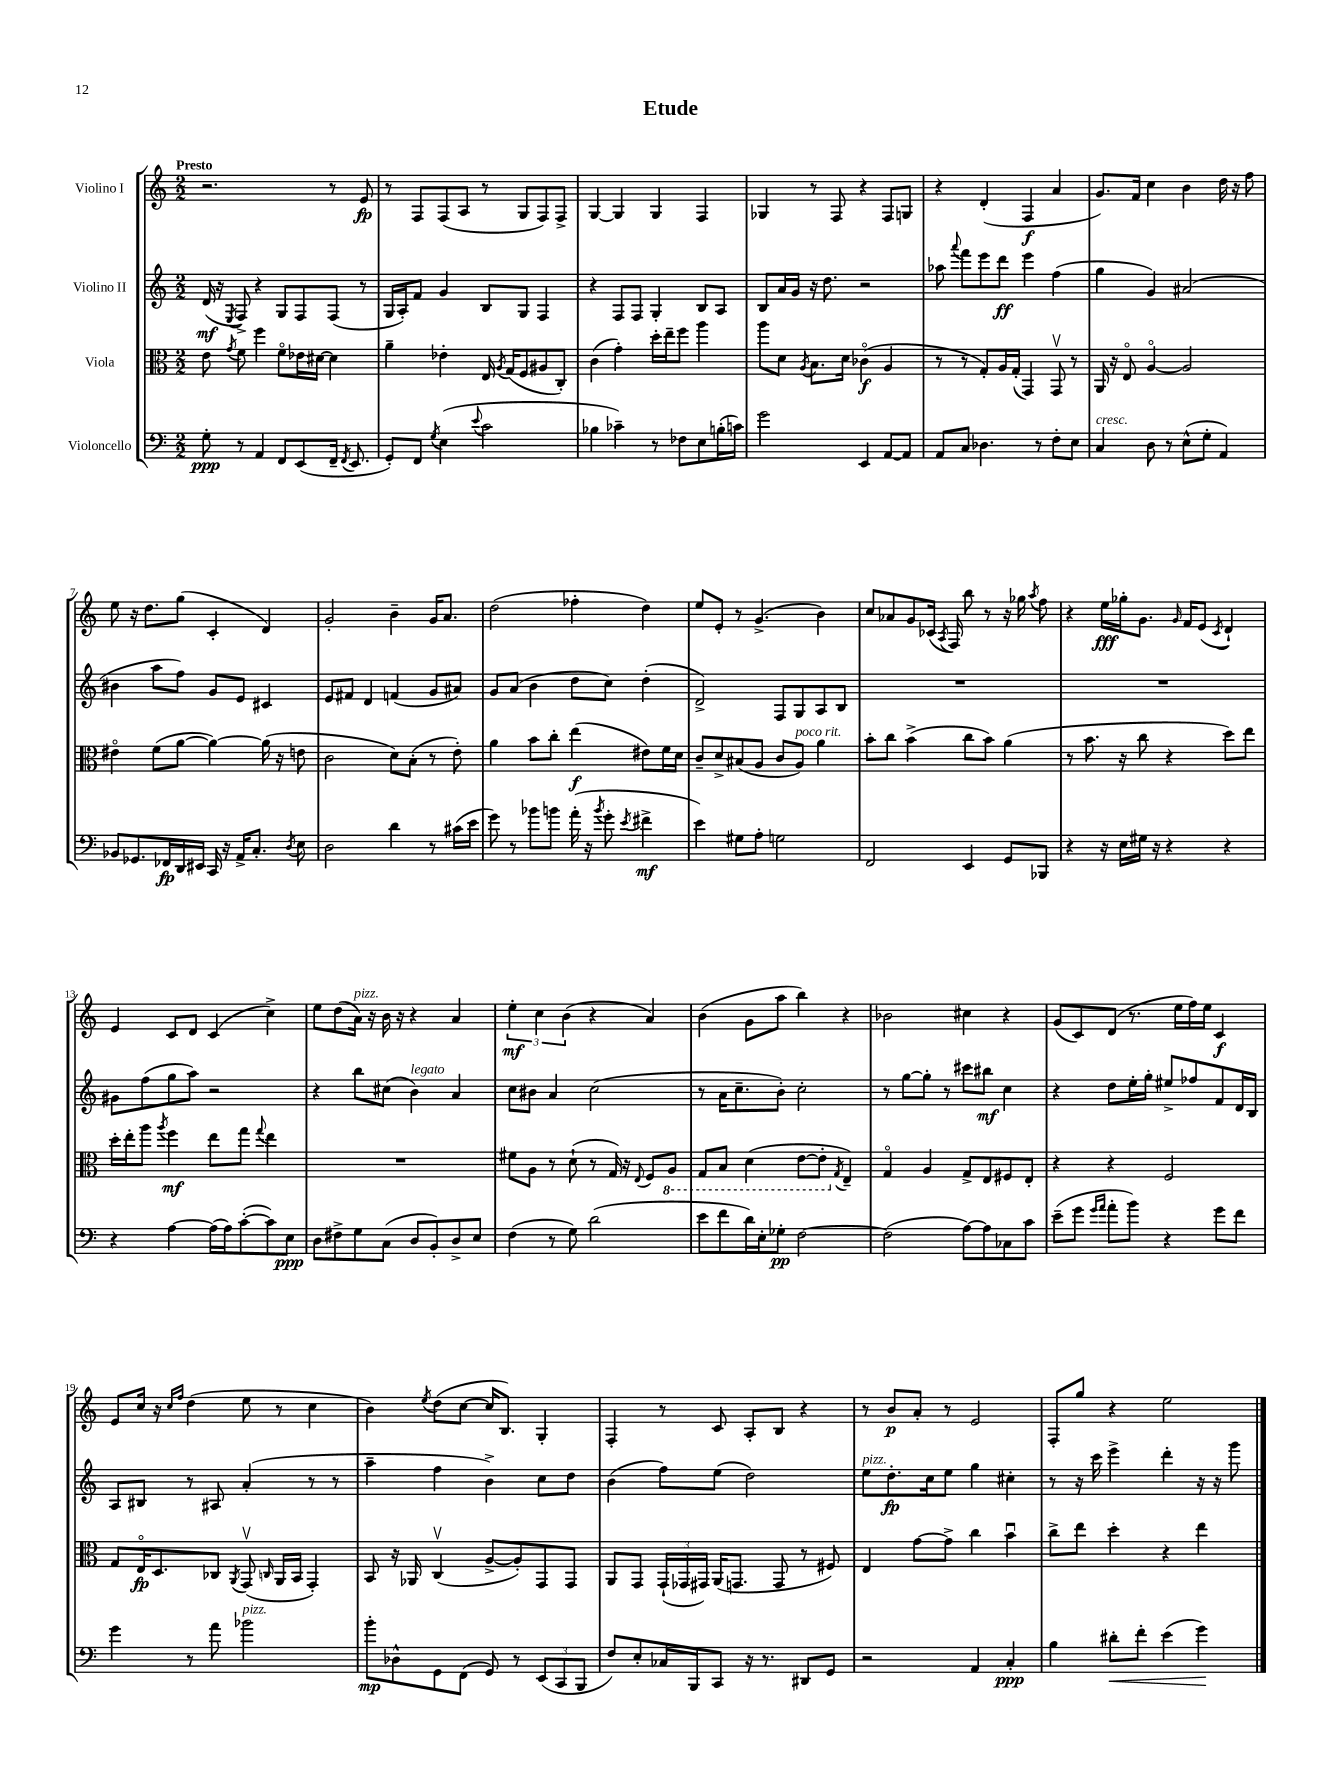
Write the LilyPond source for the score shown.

\header { title = "Etude" }
<<
\new StaffGroup <<
\new Staff = "s0" \with { instrumentName = "Violino I" } {
    \clef treble \key c \major \numericTimeSignature \time 2/2 \tempo "Presto"
    \autoBeamOff r2. r8 e'8\fp |
    r8 f8[ f8( a8] r8 g8[ f8) f8]-> |
    g4~ g4 g4 f4 |
    ges4 r8 f8 r4 f8[ g8] |
    r4 d'4-.( f4\f a'4 |
    g'8.[) f'16] c''4 b'4 d''16 r16 f''8 |
    e''8 r16 d''8.[ g''8]( c'4-. d'4) |
    g'2-. b'4-- g'16[ a'8.] |
    d''2( fes''4-. d''4) |
    e''8[ e'8]-. r8 g'4.->( b'4) |
    c''8[ aes'8 g'8 ces'16]( \acciaccatura { a8 } f16) b''8 r8 r16 ges''16 \acciaccatura { a''8 } f''8 |
    r4 e''16[\fff ges''16-. g'8.] \grace { g'16 } f'16[ e'8]( \acciaccatura { c'8 } d'4-!) |
    e'4 c'8[ d'8] c'4( c''4->) |
    e''8[ d''8( a'16]^\markup { \italic "pizz." }) r16 b'16 r16 r4 a'4 |
    \tuplet 3/2 { e''4-.\mf c''4 b'4( } r4 a'4) |
    b'4( g'8[ a''8] b''4) r4 |
    bes'2 cis''4 r4 |
    g'8[( c'8) d'8]( r8. e''16[ f''16) e''16] c'4\f |
    e'8[ c''16] r16 \grace { c''16[ f''16] } d''4( e''8 r8 c''4 |
    b'4) \acciaccatura { e''8 } d''8[( c''8]~ c''16[ b8.]) g4-. |
    f4-. r8 c'8 a8[-. b8] r4 |
    r8 b'8[\p a'8]-. r8 e'2 |
    f8[-. g''8] r4 e''2 \bar "|." |
}
\new Staff = "s1" \with { instrumentName = "Violino II" } {
    \clef treble \key c \major \numericTimeSignature \time 2/2
    \autoBeamOff d'16\mf( r16 \acciaccatura { e8 } f8->) r4 g8[ f8 f8]( r8 |
    g16[ a16-.) f'8] g'4 b8[ g8] f4 |
    r4 f8[ f8] g4-. b8[ a8] |
    b8[ a'16 g'16] r16 d''8. r2 |
    aes''8 \appoggiatura { a'''8 } f'''8[ e'''8 d'''8]\ff e'''4 f''4( |
    g''4 g'4) ais'2( |
    bis'4 a''8[ f''8]) g'8[ e'8] cis'4 |
    e'8[ fis'8] d'4 f'4( g'8[ ais'8]) |
    g'8[ a'8]( b'4 d''8[ c''8]) d''4-.( |
    d'2->) f8[ g8 a8 b8] |
    R1 |
    R1 |
    gis'8[ f''8( g''8 a''8]) r2 |
    r4 b''8[ cis''8]( b'4^\markup { \italic "legato" }) a'4 |
    c''8[ bis'8] a'4 c''2( |
    r8 a'16[ c''8.-- b'8]-.) c''2-. |
    r8 g''8[~ g''8]-. r8 cis'''8[ bis''8]\mf c''4 |
    r4 d''8[ e''16-. g''16]-. eis''8[-> fes''8 f'8 d'16 b16] |
    a8[ bis8] r8 ais8 a'4-.( r8 r8 |
    a''4-- f''4 b'4->) c''8[ d''8] |
    b'4( f''8[) e''8]( d''2) |
    e''8[^\markup { \italic "pizz." } d''8.-.\fp c''16 e''8] g''4 cis''4-. |
    r8 r16 c'''16 e'''4-> d'''4-. r16 r16 g'''8 \bar "|." |
}
\new Staff = "s2" \with { instrumentName = "Viola" } {
    \clef alto \key c \major \numericTimeSignature \time 2/2
    \autoBeamOff e'8 \acciaccatura { g'8 } f'8 f''4 f'8[\flageolet ees'16 dis'16]~ dis'4 |
    a'4-- ees'4-. e16 \acciaccatura { a8 } g16[( f8 ais8 c8]-.) |
    c'4( g'4-.) d''16[-. e''16-- f''8] a''4 |
    a''8[ d'8] \acciaccatura { a8 } b8.[ d'16] ces'4\flageolet\f( a4 |
    r8 r8 g8[-.) a16 g16]-.( g,4) g,8\upbow r8 |
    a,16 r16 e8\flageolet a4~\flageolet a2 |
    eis'4\flageolet f'8[( a'8]~ a'4~) a'16( r16 e'8 |
    c'2 d'8[) b8]-.( r8 e'8-.) |
    a'4 b'8[ c''8]-. e''4\f( eis'8[) f'16 d'16] |
    c'8[-- d'8-> bis8( a8] c'8[ a8]^\markup { \italic "poco rit." }) a'4 |
    b'8[-. c''8] b'4->( c''8[ b'8]) a'4( |
    r8 b'8. r16 c''8 r4 d''8[) e''8] |
    d''16[-. e''16-. a''8] \acciaccatura { a''8 } f''4\mf e''8[ g''8] \appoggiatura { g''8 } e''4 |
    R1 |
    fis'8[ a8] r8 d'8-!( r8 g16) r16 \appoggiatura { e8 } f8[ \ottava #-1 a,8] |
    g,8[ b,8] d4( e8[~ e8]-. \ottava #0 \acciaccatura { g8 } e4--) |
    g4\flageolet a4 g8[-> e8 fis8 e8]-. |
    r4 r4 f2 |
    g8[ e16\flageolet\fp d8. ces8] \acciaccatura { a,8 } g,8\upbow( \grace { c16 } a,16[ b,16] g,4-.) |
    b,8 r16 aes,16 c4\upbow( a8[~-> a8-.) g,8 g,8] |
    a,8[ g,8] \tuplet 3/2 { g,16[-!( ges,16 gis,16]) } a,16[( g,8.] g,8 r8 fis8) |
    e4 g'8[~ g'8]-> c''4 b'4\downbow |
    c''8[-> e''8] d''4-. r4 e''4 \bar "|." |
}
\new Staff = "s3" \with { instrumentName = "Violoncello" } {
    \clef bass \key c \major \numericTimeSignature \time 2/2
    \autoBeamOff g8-.\ppp r8 a,4 f,8[ e,8( f,16]-- \acciaccatura { f,8 } e,8. |
    g,8[-.) f,8] \acciaccatura { g8 } e4( \appoggiatura { e'8 } c'2 |
    bes4 ces'4--) r8 fes8[ e8 b16-.( c'16]) |
    g'2 e,4 a,8[~ a,8] |
    a,8[ c8] des4. r8 f8[-. e8] |
    c4^\markup { \italic "cresc." } d8 r8 e8[-^( g8]-. a,4) |
    bes,8[ ges,8. fes,16\fp d,16 eis,16] c,16 r16 a,16[-> c8.]-. \acciaccatura { d8 } e8 |
    d2 d'4 r8 cis'16[( e'16] |
    g'8) r8 bes'8[ b'8] a'16-.( r16 \acciaccatura { b'8 } g'8-. \acciaccatura { e'8 } fis'4->\mf |
    e'4) gis8[ a8]-. g2 |
    f,2 e,4 g,8[ bes,,8] |
    r4 r16 e16[ gis16] r16 r4 r4 |
    r4 a4~ a16[( a16) c'8~-.( c'8) e8]\ppp |
    d8[ fis8-> g8 c8]( d8[ b,8-.) d8-> e8] |
    f4( r8 g8) d'2( |
    e'8[ f'8 d'16) e16-. ges8]-.\pp f2~ |
    f2( a8[~) a8 ces8 c'8] |
    e'8[--( g'8] \grace { g'16[ a'16] } a'8[-. b'8]) r4 g'8[ f'8] |
    g'4 r8 a'8 bes'2^\markup { \italic "pizz." } |
    b'8[-.\mp des8-^ g,8 f,8]( g,8) r8 \tuplet 3/2 { e,8[( c,8 b,,8] } |
    f8[) e8-. ces16 b,,16 c,8] r16 r8. dis,8[ g,8] |
    r2 a,4 c4-.\ppp |
    b4 dis'8[-.\< f'8]-. e'4( g'4\!) \bar "|." |
}
>>
>>
